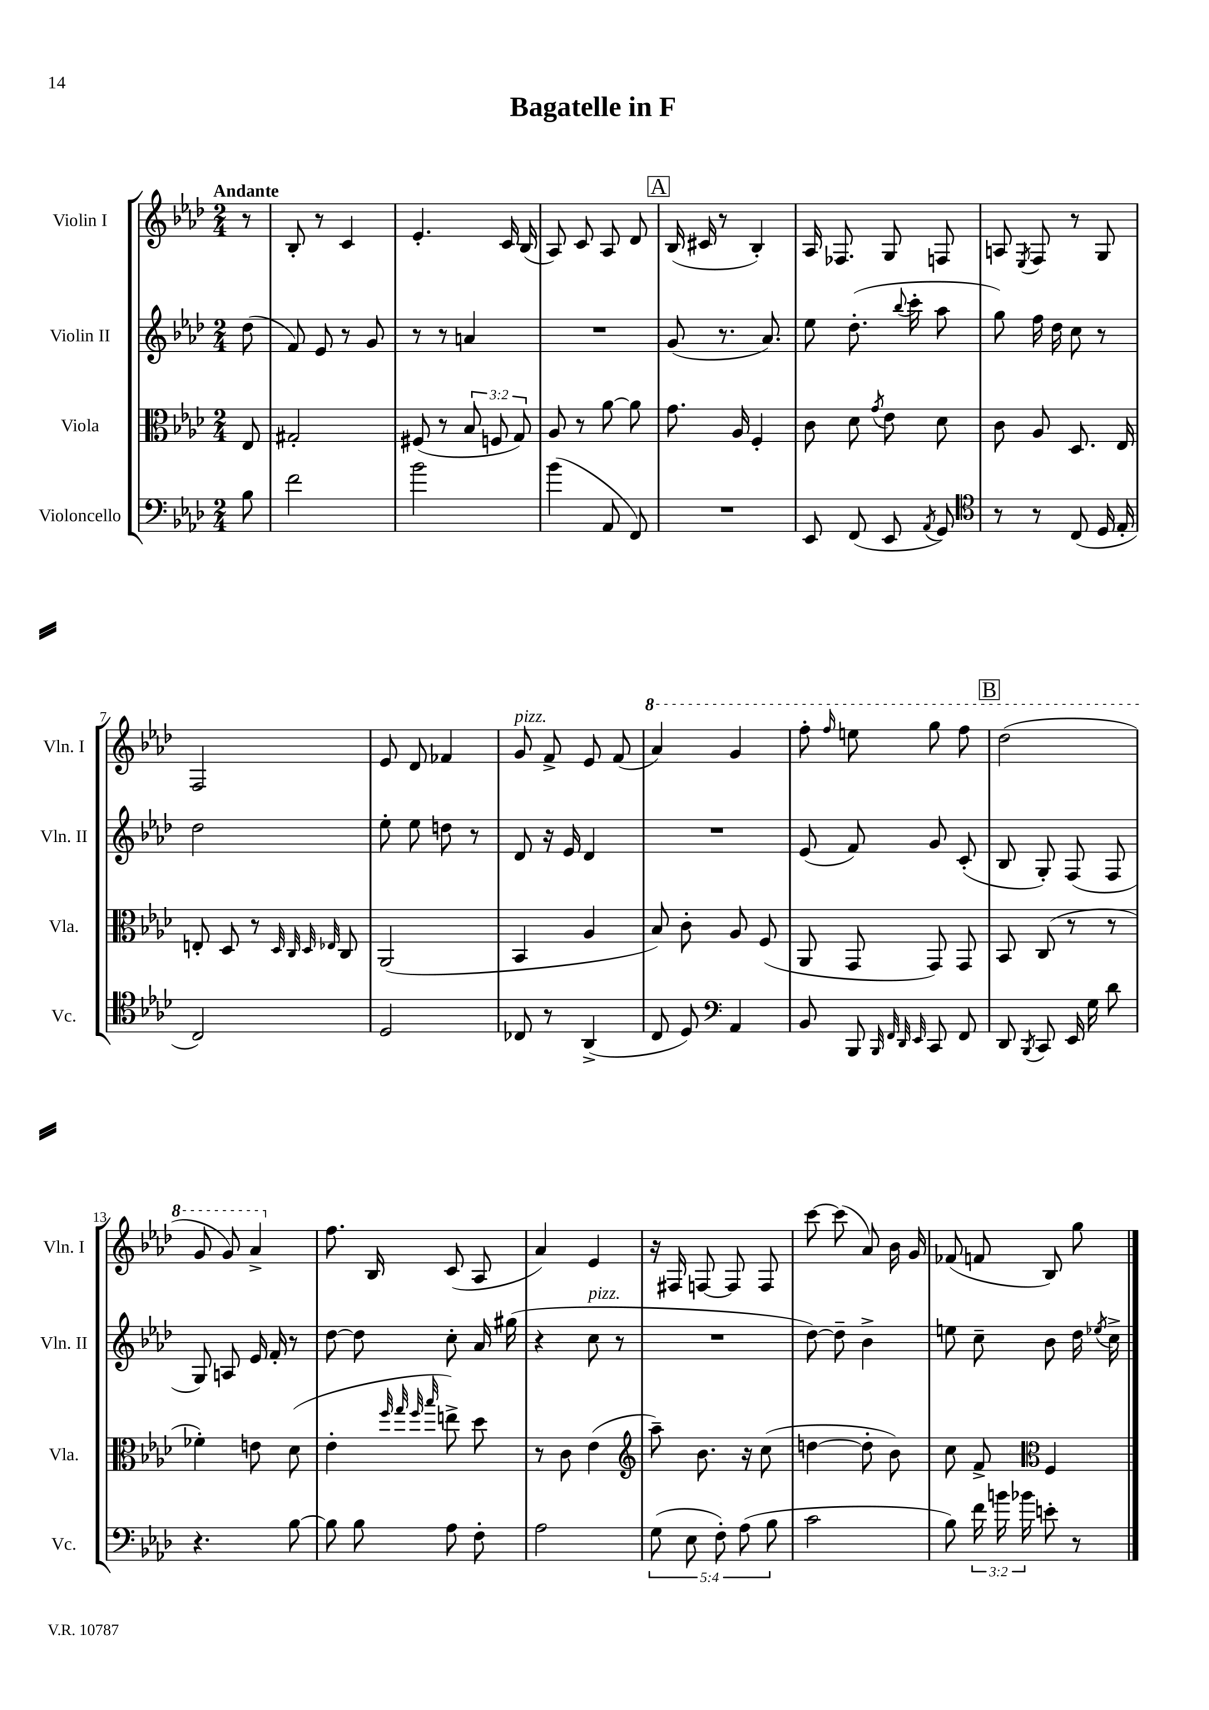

**kern	**kern	**kern	**kern
*part4	*part3	*part2	*part1
*staff4	*staff3	*staff2	*staff1
*I"Violoncello	*I"Viola	*I"Violin II	*I"Violin I
*I'Vc.	*I'Vla.	*I'Vln. II	*I'Vln. I
*clefF4	*clefC3	*clefG2	*clefG2
*k[b-e-a-d-]	*k[b-e-a-d-]	*k[b-e-a-d-]	*k[b-e-a-d-]
*M2/4	*M2/4	*M2/4	*M2/4
=	=	=	=
!	!	!	!LO:TX:a:B:t=Andante
8B-\	8E-/	(8dd-\	8r
=1	=1	=1	=1
2f\	2G#X'/	8f/)	8B-'/
.	.	8e-/	8r
.	.	8r	4c/
.	.	8g/	.
=2	=2	=2	=2
2b-\	(8F#X/	8r	4.e-'/
.	8r	8r	.
.	12B-/	4an/	.
.	12Fn/	.	.
.	.	.	16c/
.	12G/)	.	.
.	.	.	(16B-/
=3	=3	=3	=3
(4b-\	8A-/	2r	8A-/)
.	8r	.	8c/
8AA-/	[8a-\	.	8A-/
8FF/)	8a-\]	.	8d-/
!!LO:REH:place=s1:t=A
=4	=4	=4	=4
2r	8.g\	(8g/	(16B-/
.	.	.	16c#X/
.	.	8.r	8r
.	16A-/	.	.
.	4F'/	.	4B-'/)
.	.	8.a-/)	.
=5	=5	=5	=5
8EE-/	8c\	8ee-\	16A-/
.	.	.	8.F-X/
(8FF/	8d-\	(8.dd-'\	.
.	8qg/	.	.
8EE-/	8e-\	.	8G/
.	.	8qqbb-/	.
.	.	16ccc'\	.
8qAA-/	.	.	.
8GG/)	8d-\	8aa-\	8Fn/
=6	=6	=6	=6
*clefC4	*	*	*
8r	8c\	8gg\)	8An/
.	.	.	8qE-/
8r	8A-/	16ff\	8F/
.	.	16dd-\	.
(8C/	8.D-/	8cc\	8r
16D-/	.	8r	8G/
16E-'/	16E-/	.	.
!!LO:LB:g=z
=7	=7	=7	=7
2C/)	8En'/	2dd-\	2F/
.	8D-/	.	.
.	8r	.	.
.	32qqD-/	.	.
.	32qqC/	.	.
.	32qqD-/	.	.
.	32qqE-X/	.	.
.	8C/	.	.
=8	=8	=8	=8
2D-/	(2AA-/	8ee-'\	8e-/
.	.	8ee-\	8d-/
.	.	8ddn\	4f-X/
.	.	8r	.
=9	=9	=9	=9
!	!	!	!LO:TX:a:i:t=pizz.
8C-X/	4BB-/	8d-/	8g/
8r	.	16r	8f^/
.	.	16e-/	.
(4AA-^/	4A-/	4d-/	8e-/
.	.	.	(8f/
=10	=10	=10	=10
*	*	*	*8va
8C/	8B-/)	2r	4aa-/)
8D-/)	8c'\	.	.
*clefF4	*	*	*
4AA-/	8A-/	.	4gg/
.	(8F/	.	.
=11	=11	=11	=11
8BB-/	8AA-/	(8e-/	8fff'\
.	.	.	16qqfff/
8BBB-/	8GG/	8f/)	8eeen\
32qqBBB-/	.	.	.
32qqFF/	.	.	.
32qqDD-/	.	.	.
32qqEE-/	.	.	.
8CC/	8GG/)	8g/	8ggg\
8FF/	8GG/	(8c'/	8fff\
!!LO:REH:place=s1:t=B
=12	=12	=12	=12
8DD-/	8BB-/	8B-/	(2ddd-\
8qBBB-/	.	.	.
8CC/	(8C/	8G'/)	.
16EE-/	8r	(8F/	.
16G\	.	.	.
8d-\	8r	8F/	.
!!LO:LB:g=z
=13	=13	=13	=13
4.r	4f-X'\)	8G/)	8gg/
.	.	8An/	8gg/)
.	8en\	16e-/	4aa-^/
.	.	16f'/	.
[8B-\	(8d-\	8r	.
=14	=14	=14	=14
*	*	*	*X8va
8B-\]	4e-'\	[8dd-\	8.ff\
8B-\	.	8dd-\]	.
.	.	.	16B-/
.	32qqff/	.	.
.	32qqgg/	.	.
.	32qqff/	.	.
.	32qqbb-/	.	.
8A-\	8een^\)	8cc'\	(8c/
8F'\	8dd-\	16a-/	8A-/
.	.	(16gg#X\	.
=15	=15	=15	=15
2A-\	8r	4r	4a-/)
.	8c\	.	.
!	!	!LO:TX:a:i:t=pizz.	!
.	(4e-\	8cc\	4e-/
.	.	8r	.
=16	=16	=16	=16
*	*clefG2	*	*
(10G\	8aa-~\)	2r	16r
.	.	.	16F#X/
10E-\	.	.	.
.	8.b-\	.	[8Fn/
10F'\)	.	.	.
.	.	.	8F/]
(10A-\	.	.	.
.	16r	.	.
.	(8cc\	.	8F/
10B-\	.	.	.
=17	=17	=17	=17
2c\	[4ddn\	[8dd-\)	[8ccc\
.	.	8dd-~\]	(8ccc\]
.	8dd'\]	4b-^\	8a-/)
.	8b-\)	.	16b-\
.	.	.	16g/
=18	=18	=18	=18
8B-\)	8cc\	8een\	(8f-X/
24f\	8f^/	8cc~\	8fn/
24bn\	.	.	.
24b-X\	.	.	.
*	*clefC3	*	*
8en'\	4F/	8b-\	8B-/)
8r	.	16dd-\	8gg\
.	.	8qee-X/	.
.	.	16cc^\	.
==	==	==	==
*-	*-	*-	*-
